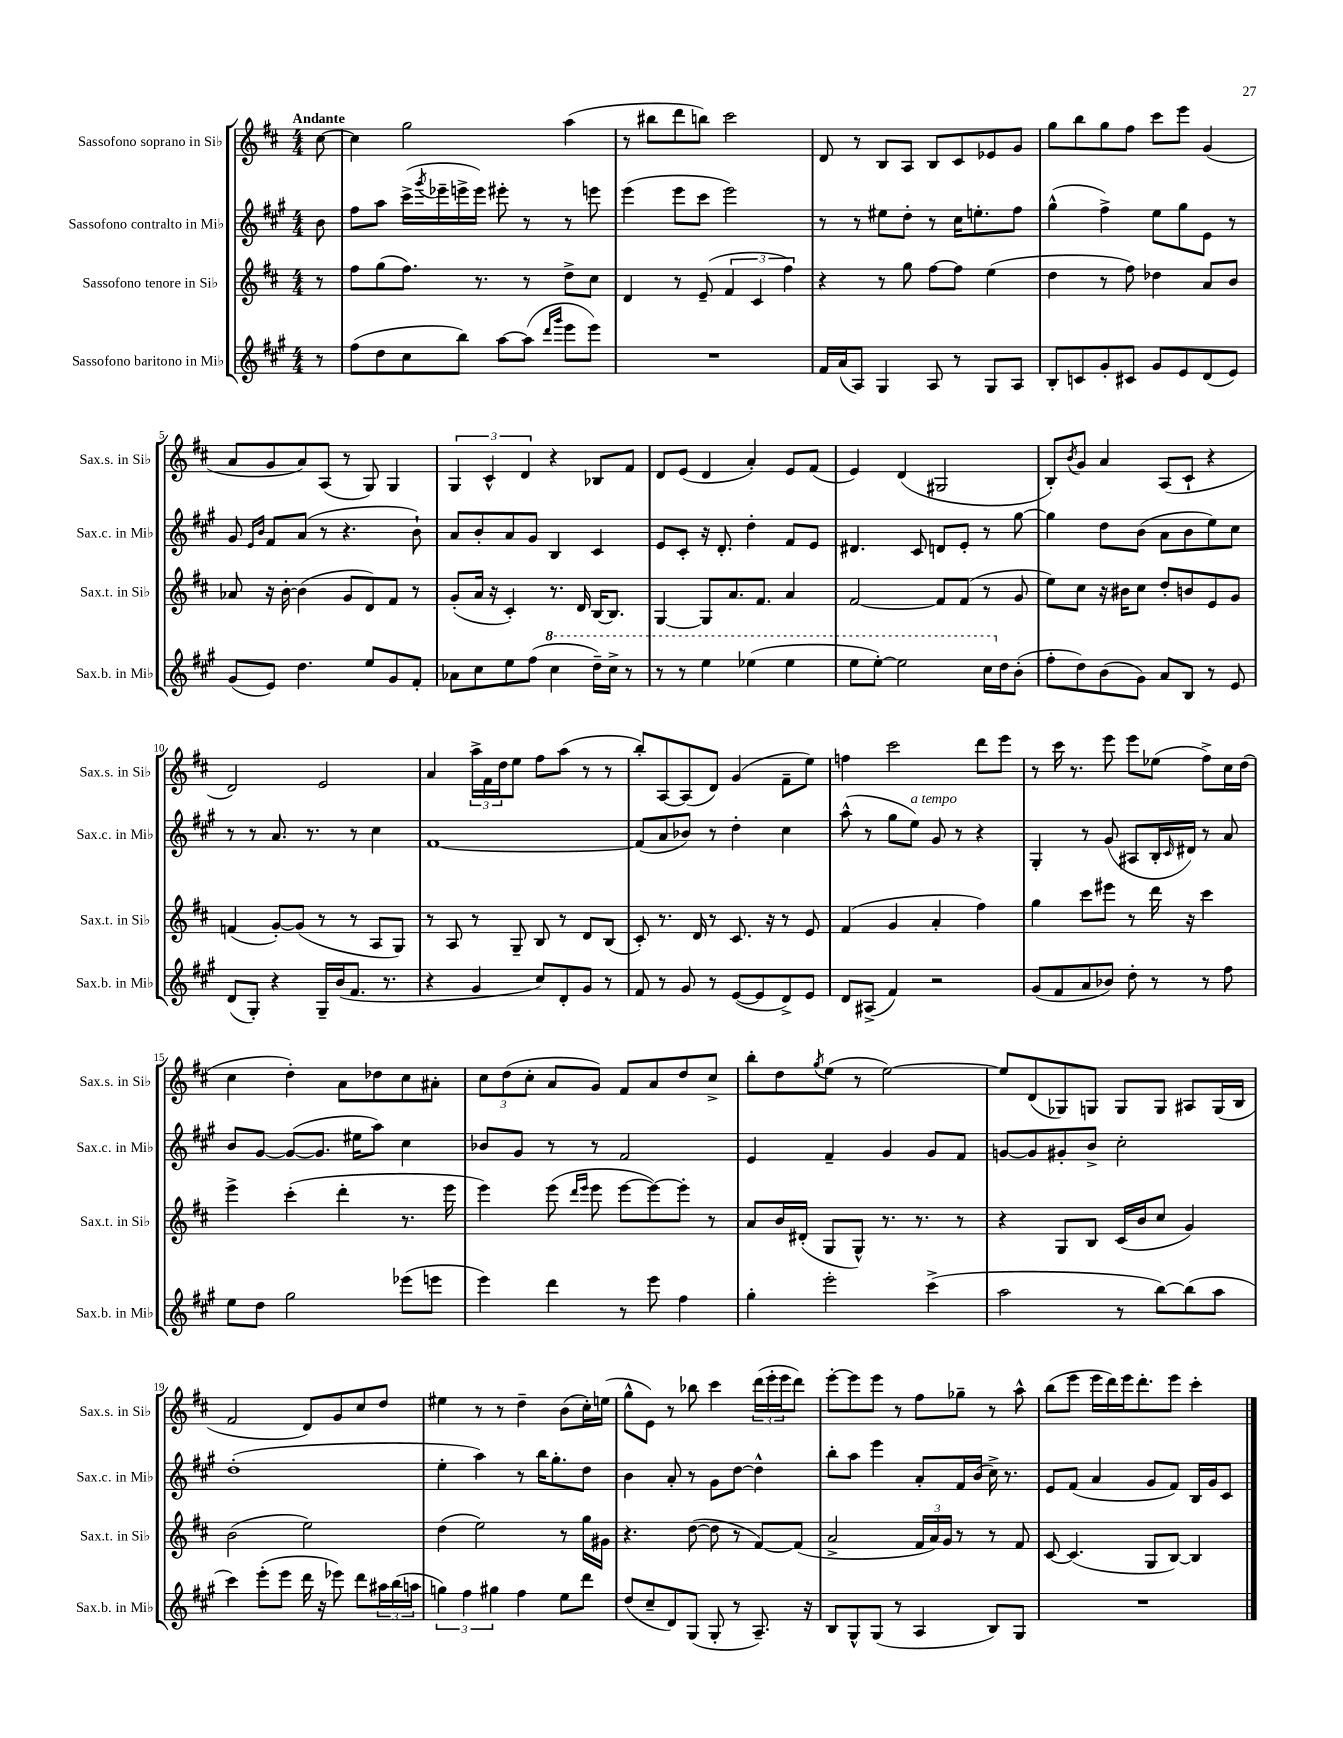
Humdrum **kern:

**kern	**kern	**kern	**kern
*staff4	*staff3	*staff2	*staff1
*clefG2	*clefG2	*clefG2	*clefG2
*k[f#c#g#]	*k[f#c#]	*k[f#c#g#]	*k[f#c#]
*M4/4	*M4/4	*M4/4	*M4/4
8r	8r	8b\	[8cc#\
=	=	=	=
(8ff#\L	8ff#\L	8ff#\L	4cc#\]
8dd\	(8gg\	8aa\J	.
8cc#\	8.ff#\J)	(16ccc#^\LL	2gg\
.	.	8qggg#/	.
.	.	16eee-~\	.
8bb\J)	.	16eee^\	.
.	8.r	16eee\JJ)	.
[8aa\L	.	8eee#'\	.
(8aa\]J	8r	8r	.
16qqddd/LL	.	.	.
16qqggg#/JJ	.	.	.
8eee\L	8dd^\L	8r	(4aa\
8eee\J)	8cc#\J	8eee\	.
=	=	=	=
1r	4d/	(4eee\	8r
.	.	.	8bb#\L
.	8r	8eee\L	8ddd\
.	(8e~/	8ccc#\J	8bb\J)
.	6f#/	2eee\)	2ccc#\
.	6c#/	.	.
.	6ff#\)	.	.
=	=	=	=
16f#/LL	4r	8r	8d/
(16a/J	.	.	.
8A/J)	.	8r	8r
4G#/	8r	8ee#\L	8B/L
.	8gg\	8dd'\J	8A/J
8A/	[8ff#\L	8r	8B/L
8r	8ff#\]J	16cc#\LK	8c#/
.	.	8.ee'\	.
8G#/L	(4ee\	.	8e-/
8A/J	.	8ff#\J	8g/J
=	=	=	=
8B'/L	4dd\	(4gg#^^\	8gg\L
8c/	.	.	8bb\
8g#'/	8r	4ff#^\)	8gg\
8c#/J	8ff#\)	.	8ff#\J
8g#/L	4dd-\	8ee\L	8ccc#\L
8e/	.	8gg#\	8eee\J
(8d/	8a/L	8e\J	(4g/
8e/J)	8b/J	8r	.
=	=	=	=
(8g#/L	8a-/	8g#/	8a/L
.	.	16qqe/LL	.
.	.	16qqb/JJ	.
8e/J)	16r	8f#/L	8g/
.	[16b'\	.	.
4.dd\	(4b\]	(8a/J	8a/)
.	.	8r	(8A/J
.	8g/L	4.r	8r
8ee/L	8d/)	.	8G/)
8g#/	8f#/J	.	4G/
8f#'/J	8r	8b`\)	.
=	=	=	=
8a-\L	(8g'/L	8a/L	6G/
8cc#\	16a/Jk	8b'/	.
.	.	.	6c#^^/
.	16r	.	.
8ee\	4c#'/)	8a/	.
.	.	.	6d/
(8ff#\J	.	8g#/J	.
4ccc#\	8.r	4B/	4r
.	16d/	.	.
16ddd~\LL)	[16B/LK	4c#/	8B-/L
16ccc#^\JJ	8.B/]J	.	.
8r	.	.	8f#/J
=	=	=	=
8r	[4G/	8e/L	8d/L
8r	.	8c#'/J	(8e/J
4eee\	8G/]L	16r	4d/
.	.	8.d'/	.
.	8.a/	.	.
(4eee-\	.	4dd'\	4a'/)
.	8.f#/J	.	.
4eee-\	4a/	8f#/L	8e/L
.	.	8e/J	(8f#/J
=	=	=	=
8eee\L	[2f#/	4.d#/	4e/)
[8eee'\J)	.	.	.
2eee\]	.	.	(4d/
.	.	8c#/	.
.	8f#/]L	8d/L	2G#/
.	(8f#/J	8e'/J	.
16ccc#\LL	8r	8r	.
16dd\J	.	.	.
(8b'\J	8g/	[8gg#\	.
=	=	=	=
8ff#'\L	8ee\L)	4gg#\]	8B'/L)
.	.	.	8qb/
8dd\)	8cc#\J	.	8g/J
(8b\	16r	8dd\L	4a/
.	16b#\LK	.	.
8g#\J)	8cc#\J	(8b\J	.
8a/L	8dd'/L	8a\L	(8A/L
8B/J	8b/	8b\	8c#`/J
8r	8e/	8ee\)	4r
8e/	8g/J	8cc#\J	.
=	=	=	=
(8d/L	(4f/	8r	2d/)
8G#'/J)	.	8r	.
4r	[8g'/L)	8.a/	.
.	(8g/]J	.	.
.	.	8.r	.
16G#~/LL	8r	.	2e/
(16b/J	.	.	.
8.f#/J	8r	8r	.
.	8A/L	4cc#\	.
8.r	.	.	.
.	8G/J)	.	.
=	=	=	=
4r	8r	[1f#	4a/
.	8A/	.	.
4g#/	8r	.	24aa^\LL
.	.	.	24f#\
.	.	.	24dd\J
.	8G~/	.	8ee\J
8cc#/L)	8B/	.	8ff#\L
8d'/	8r	.	(8aa\J
8g#/J	8d/L	.	8r
8r	(8B/J	.	8r
=	=	=	=
8f#/	8c#'/)	(8f#/]L	8bb'/L)
8r	8.r	8a/	[8A/
8g#/	.	8b-/J)	(8A/]
.	16d/	.	.
8r	8r	8r	8d/J)
([8e/L	8.c#/	4dd'\	(4g/
8e/]	.	.	.
.	16r	.	.
8d^/)	8r	4cc#\	8f#~\L
8e/J	8e/	.	8ee\J)
=	=	=	=
8d/L	(4f#/	(8aa^^\	4ff\
(8A#^/J	.	8r	.
4f#/)	4g/	8gg#\L	2ccc#\
.	.	8ee\J)	.
2r	4a'/	8g#/	.
.	.	8r	.
.	4ff#\)	4r	8ddd\L
.	.	.	8eee\J
=	=	=	=
(8g#/L	4gg\	4G#'/	8r
8f#/	.	.	16ccc#\
.	.	.	8.r
8a/	8ccc#\L	8r	.
8b-/J)	8eee#\J	(8g#/	8eee\
8dd'\	8r	8A#/L	8eee\L
8r	16ddd\	16B'/L	(8ee-\J
.	.	16qqc#/	.
.	16r	16d#/JJ)	.
8r	4ccc#\	8r	8ff#^\L)
8ff#\	.	8a/	16cc#\L
.	.	.	(16dd\JJ
=	=	=	=
8ee\L	4eee^\	8b/L	4cc#\
8dd\J	.	[8g#/J	.
2gg#\	(4ccc#'\	(8g#/_L	4dd'\)
.	.	8.g#/]J	.
.	4ddd'\	.	8a\L
.	.	16ee#\LK	.
.	.	8aa\J)	8dd-\
(8eee-\L	8.r	4cc#\	8cc#\
8eee\J	.	.	8a#'\J
.	16eee\	.	.
=	=	=	=
4eee\)	4eee\)	8b-/L	12cc#\L
.	.	.	(12dd\
.	.	8g#/J	.
.	.	.	12cc#'\J
4ddd\	(8eee\	8r	8a/L
.	16qqddd/LL	.	.
.	16qqeee/JJ	.	.
.	8eee\	8r	8g/J)
8r	[8eee\L	2f#/	8f#/L
8eee\	8eee\_)	.	8a/
4ff#\	8eee'\]J	.	8dd/
.	8r	.	8cc#^/J
=	=	=	=
4gg#'\	8a/L	4e/	8bb'\L
.	16b/L	.	8dd\
.	(16d#'/JJ	.	.
.	.	.	8qgg/
2eee'\	8G/L	4f#~/	(8ee\J
.	8G^^/J)	.	8r
.	8.r	4g#/	[2ee\)
.	8.r	.	.
(4ccc#^\	.	8g#/L	.
.	8r	8f#/J	.
=	=	=	=
2aa\	4r	[8g/L	8ee/]L
.	.	8g/]	(8d/
.	8G/L	8g#'/	8G-/)
.	8B/J	8b^/J	8G/J
8r	(16c#/LL	2cc#'\	8G/L
.	16b/J	.	.
[8bb\L)	8cc#/J	.	8G/J
(8bb\]	4g/)	.	8A#/L
8aa\J	.	.	(16G/L
.	.	.	16B/JJ
=	=	=	=
4ccc#\)	(2b\	(1dd'	2f#/
(8eee'\L	.	.	.
8eee\J	.	.	.
16ddd\	2ee\)	.	8d/L)
16r	.	.	.
8eee-\)	.	.	8g/
8ddd\L	.	.	8cc#/
24aa#\L	.	.	8dd/J
(24bb\	.	.	.
24aa\JJ	.	.	.
=	=	=	=
6gg\)	(4dd\	4ee'\	4ee#\
6ff#\	.	.	.
.	2ee\)	4aa\)	8r
6gg#\	.	.	.
.	.	.	8r
4ff#\	.	8r	4dd~\
.	.	16bb\LK	.
.	.	8.gg#'\	.
8ee\L	8r	.	(8b\L
8ddd\J	16gg\LL	8dd\J	16cc#'\L)
.	16g#\JJ	.	(16ee\JJ
=	=	=	=
(8dd/L	4.r	4b\	8gg^^\L
8cc#~/	.	.	8e\J)
8d/)	.	8a'/	8r
(8G#/J	([8dd\	8r	8bb-\
8G#'/	8dd\]	8g#\L	4ccc#\
8r	8r	[8dd\J	.
8.A~/)	[8f#/L)	4dd^^\]	(24ddd\LL
.	.	.	24eee'\
.	.	.	24eee\J
.	(8f#/]J	.	8ddd\J)
16r	.	.	.
=	=	=	=
8B/L	2a^/	8bb'\L	[8eee'\L
8G#^^/	.	8aa\J	8eee\]
(8G#/J	.	4eee\	8eee\J
8r	.	.	8r
4A/	24f#/LL	8a'/L	8ff#\L
.	24a/)	.	.
.	24g/JJ	.	.
.	8r	16f#/L	8gg-~\J
.	.	(16b/JJ	.
8B/L)	8r	16cc#^\)	8r
.	.	8.r	.
8G#/J	8f#/	.	8aa^^\
=	=	=	=
1r	[8c#/	8e/L	(8bb\L
.	(4.c#/]	(8f#/J	8eee\J
.	.	4a/	16eee\LL
.	.	.	16ddd\)
.	.	.	16eee\J
.	.	.	8.ddd'\
.	8G/L	8g#/L	.
.	[8B/J)	8f#/J)	8eee\J
.	4B/]	16B/LL	4ccc#'\
.	.	16g#/J	.
.	.	8c#/J	.
==	==	==	==
*-	*-	*-	*-
